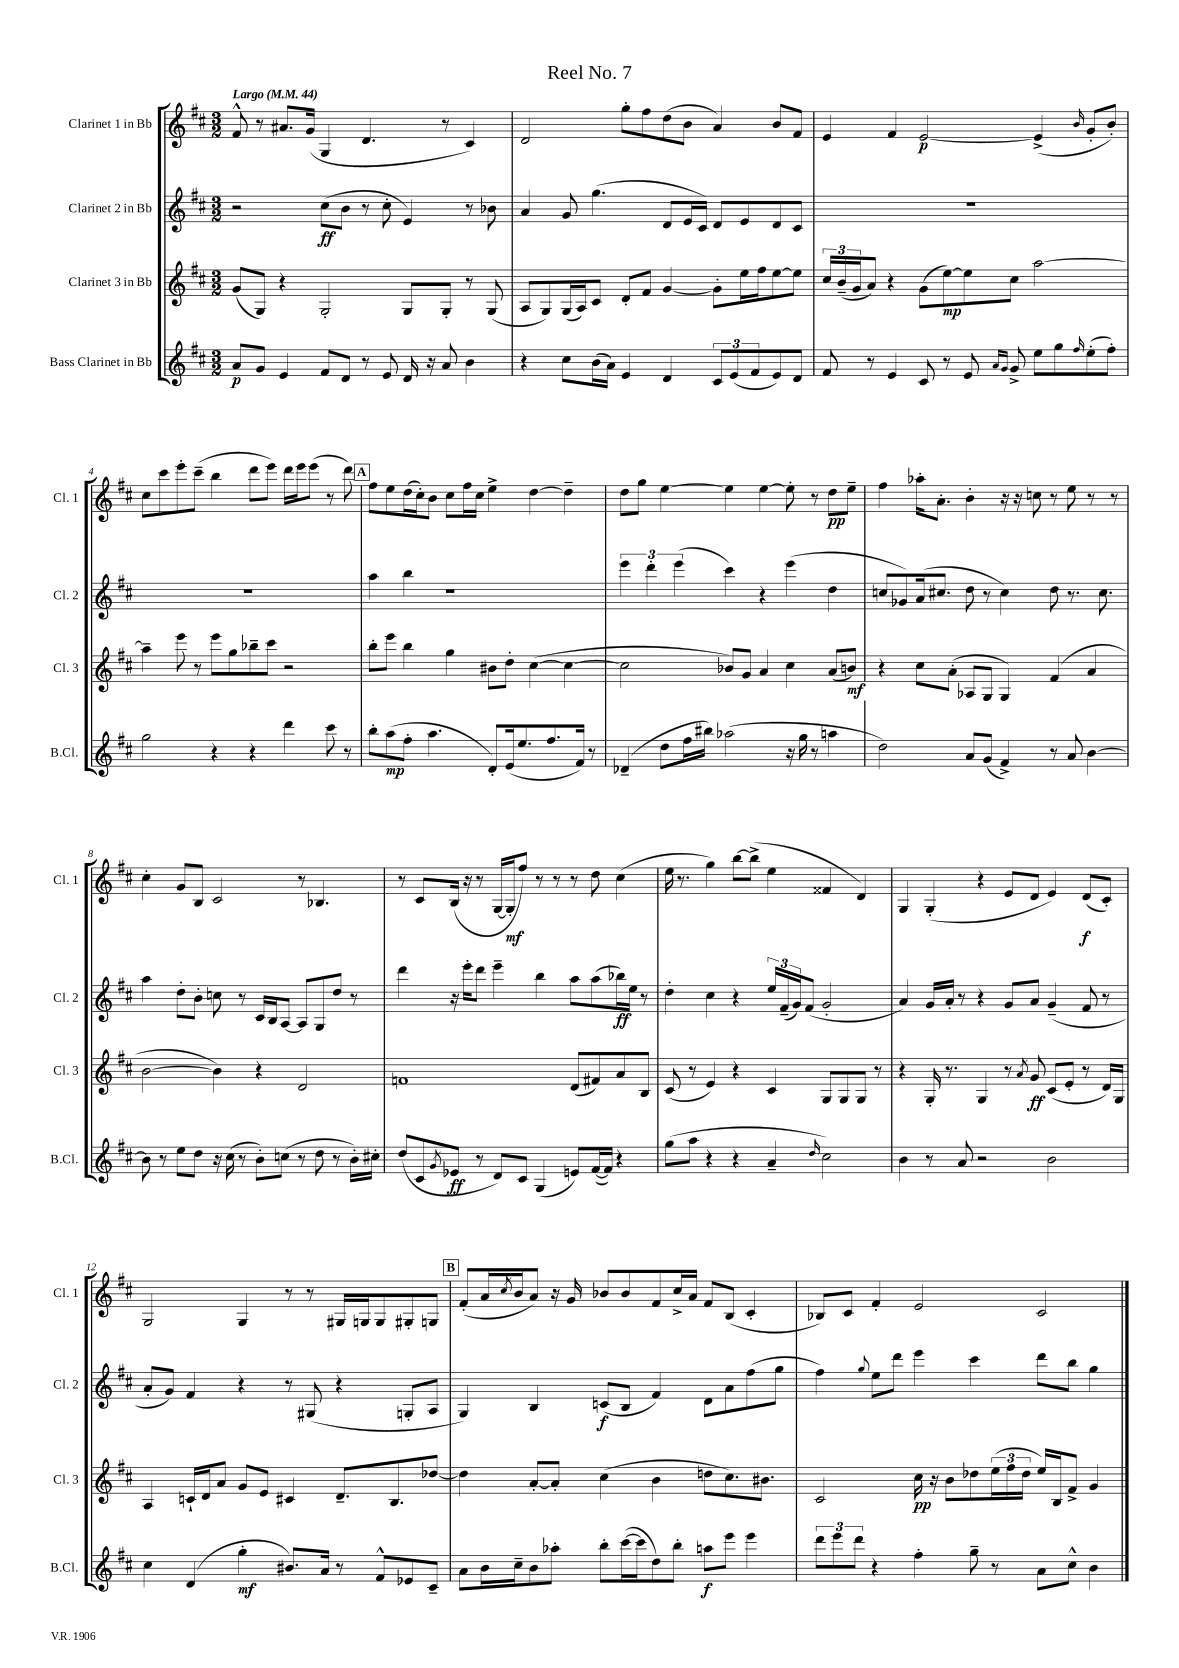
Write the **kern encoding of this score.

**kern	**kern	**kern	**kern
*staff4	*staff3	*staff2	*staff1
*clefG2	*clefG2	*clefG2	*clefG2
*k[f#c#]	*k[f#c#]	*k[f#c#]	*k[f#c#]
*M3/2	*M3/2	*M3/2	*M3/2
*MM44	*MM44	*MM44	*MM44
8a	(8g	2r	8f#^^
8g	8G)	.	8r
4e	4r	.	8.a#
.	.	.	(16g
8f#	2G'	(8cc#	4G
8d	.	8b	.
8r	.	8r	4.d
8e	.	8cc#'	.
16d	8G	4e)	.
16r	.	.	.
8a	8G'	.	8r
4b	8r	8r	4c#)
.	(8G	8b-	.
=	=	=	=
4r	8A	4a	2d
.	8G)	.	.
8cc#	(16G	8g	.
.	16A)	.	.
(16b	8c#	(4.gg	.
16a)	.	.	.
4e	8d'	.	8gg'
.	8f#	.	8ff#
4d	[4g	8d	(8dd
.	.	16e	8b
.	.	16c#)	.
12c#	8g']	8d	4a)
(12e	.	.	.
.	16ee	8e	.
12f#	.	.	.
.	16ff#	.	.
8e)	[8ee	8d	8b
8d	8ee]	8c#	8f#
=	=	=	=
8f#	24cc#	1.r	4e
.	(24b~	.	.
.	24g	.	.
8r	8a)	.	.
4e	4r	.	4f#
8c#	(8g	.	[2e
8r	[8ee)	.	.
8e	8ee]	.	.
16qqa	.	.	.
16qqg	.	.	.
8g^	8cc#	.	.
8ee	[2aa	.	(4e^]
8gg	.	.	.
16qqff#	.	.	16qqb
(8ee'	.	.	8g'
8ff#')	.	.	8b')
=	=	=	=
2gg	4aa~]	1.r	8cc#
.	.	.	8ccc#
.	8eee	.	8eee'
.	8r	.	(8ccc#~
4r	8eee	.	4bb
.	8gg	.	.
4r	8bb-~	.	8ddd
.	8ccc#	.	8eee)
4ddd	2r	.	16ddd
.	.	.	16eee
.	.	.	(8eee
8ccc#	.	.	8r
8r	.	.	8ddd)
=	=	=	=
8bb'	8bb'	4aa	8ff#
(8aa	8eee	.	8ee
8ff#'	4bb	4bb	(16dd
.	.	.	16cc#')
4.aa	.	.	8b
.	4gg	1r	8cc#
.	.	.	16ff#
.	.	.	16cc#
8d')	8b#	.	4ee^
(16e	8dd'	.	.
8.ee	.	.	.
.	([4cc#	.	[4dd
8.ff#	.	.	.
.	4cc#_	.	4dd~]
16f#)	.	.	.
8r	.	.	.
=	=	=	=
(4d-~	2cc#]	6eee	8dd
.	.	.	8gg
.	.	6ddd'	.
8dd	.	.	[4ee
.	.	(6eee	.
16ff#	.	.	.
16bb#)	.	.	.
(2aa-	8b-)	4ccc#)	4ee]
.	8g	.	.
.	4a	4r	[4ee
16r	4cc#	(4eee	8ee']
16gg	.	.	.
8r	.	.	8r
4aa	(8a	4dd	8dd
.	8b)	.	8ee~
=	=	=	=
2dd)	4r	8cc	4ff#
.	.	8g-)	.
.	8cc#	(16a	16aa-'
.	.	8.cc#	8.a'
.	(8a'	.	.
8a	8A-	8dd	4b'
(8g	8G	8r	.
4f#^)	4G)	4cc#)	16r
.	.	.	16r
.	.	.	8cc
8r	(4f#	8dd	8r
8a	.	8.r	8ee
[4b	4a	.	8r
.	.	8.cc#	.
.	.	.	8r
=	=	=	=
8b]	[2b	4aa	4cc#'
8r	.	.	.
8ee	.	8dd'	8g
8dd	.	8b'	8B
16r	4b])	8cc	2c#
(16cc#	.	.	.
8r	.	8r	.
8b')	4r	16c#	.
.	.	16B	.
(8cc	.	[8A	.
8r	2d	8A]	8r
8dd	.	8G	4.B-
8r	.	8dd	.
16b')	.	8r	.
16cc#'	.	.	.
=	=	=	=
(8dd	1f	4ddd	8r
8c#	.	.	8c#
8qg	.	.	.
8e-	.	16r	(16B
.	.	16eee'	16r
8r	.	8ddd	8r
8d)	.	4eee~	[16G
.	.	.	16G']
8c#	.	.	8ff#)
(4G	.	4bb	8r
.	.	.	8r
8e)	(8d	8aa	8r
([16f#	8f#)	(8aa	8dd
16f#])	.	.	.
4r	8a	16bb-)	(4cc#
.	.	16ee	.
.	8B	8r	.
=	=	=	=
(8gg	(8c#	4dd'	16ee
.	.	.	8.r
8aa	8r	.	.
4r	4e)	4cc#	4gg)
4r	4r	4r	[8bb
.	.	.	(8bb^]
4a~	4c#	24ee	4ee
.	.	(24f#~	.
.	.	24g)	.
.	.	(8f#	.
16qqdd	.	.	.
2cc#)	8G	2g'	4f##
.	8G	.	.
.	8G	.	4d)
.	8r	.	.
=	=	=	=
4b	4r	4a)	4G
8r	16G'	16g	(4G'
.	8.r	16a'	.
8a	.	8r	.
2r	4G	4r	4r
.	8r	8g	8e
.	8qa	.	.
.	8g	8a	8d
2b	(8c#	(4g~	4e)
.	8e'	.	.
.	8r	8f#	(8d
.	16d)	8r	8c#')
.	16G	.	.
=	=	=	=
4cc#	4A	8a'	2G
.	.	8g)	.
(4d	16c`	4f#	.
.	16d	.	.
.	8a	.	.
4gg'	8g	4r	4G
.	8e	.	.
8.b#)	4c#	8r	8r
.	.	(8G#	8r
16a	.	.	.
8r	8.d~	4r	16G#
.	.	.	16G
8f#^^	.	.	8G
.	8.B	.	.
8e-	.	8G'	8G#'
8c#~	[8dd-	8A	8G
=	=	=	=
8a	4dd-]	4G)	(8f#'
16b	.	.	16a
.	.	.	8qcc#
16cc#~	.	.	16b
8b	[8a'	4B	8a)
8aa-'	8a']	.	16r
.	.	.	16g
8bb'	(4cc#	(8c	8b-
([16ccc#	.	8B	8b-
16ccc#]	.	.	.
8dd)	4b	4f#)	8f#
8bb'	.	.	16cc#^
.	.	.	16a
8aa	8dd	8d	8f#
8eee	8.cc#)	8a	(8B
4eee	.	(8ff#	4c#'
.	8.b#	.	.
.	.	8gg	.
=	=	=	=
12ddd	2c#	4ff#)	8B-)
12eee	.	.	.
.	.	.	8c#
12ddd	.	.	.
.	.	8qqgg	.
4r	.	8ee	4f#'
.	.	8ddd	.
4ff#'	16cc#	4eee	2e
.	16r	.	.
.	8b	.	.
8gg~	8dd-	4ccc#	.
8r	(24ee	.	.
.	24ff#	.	.
.	24dd-	.	.
8a	16ee)	8ddd	2c#
.	16B	.	.
8cc#^^	8f#^	8bb	.
4b	4g	4gg	.
==	==	==	==
*-	*-	*-	*-
